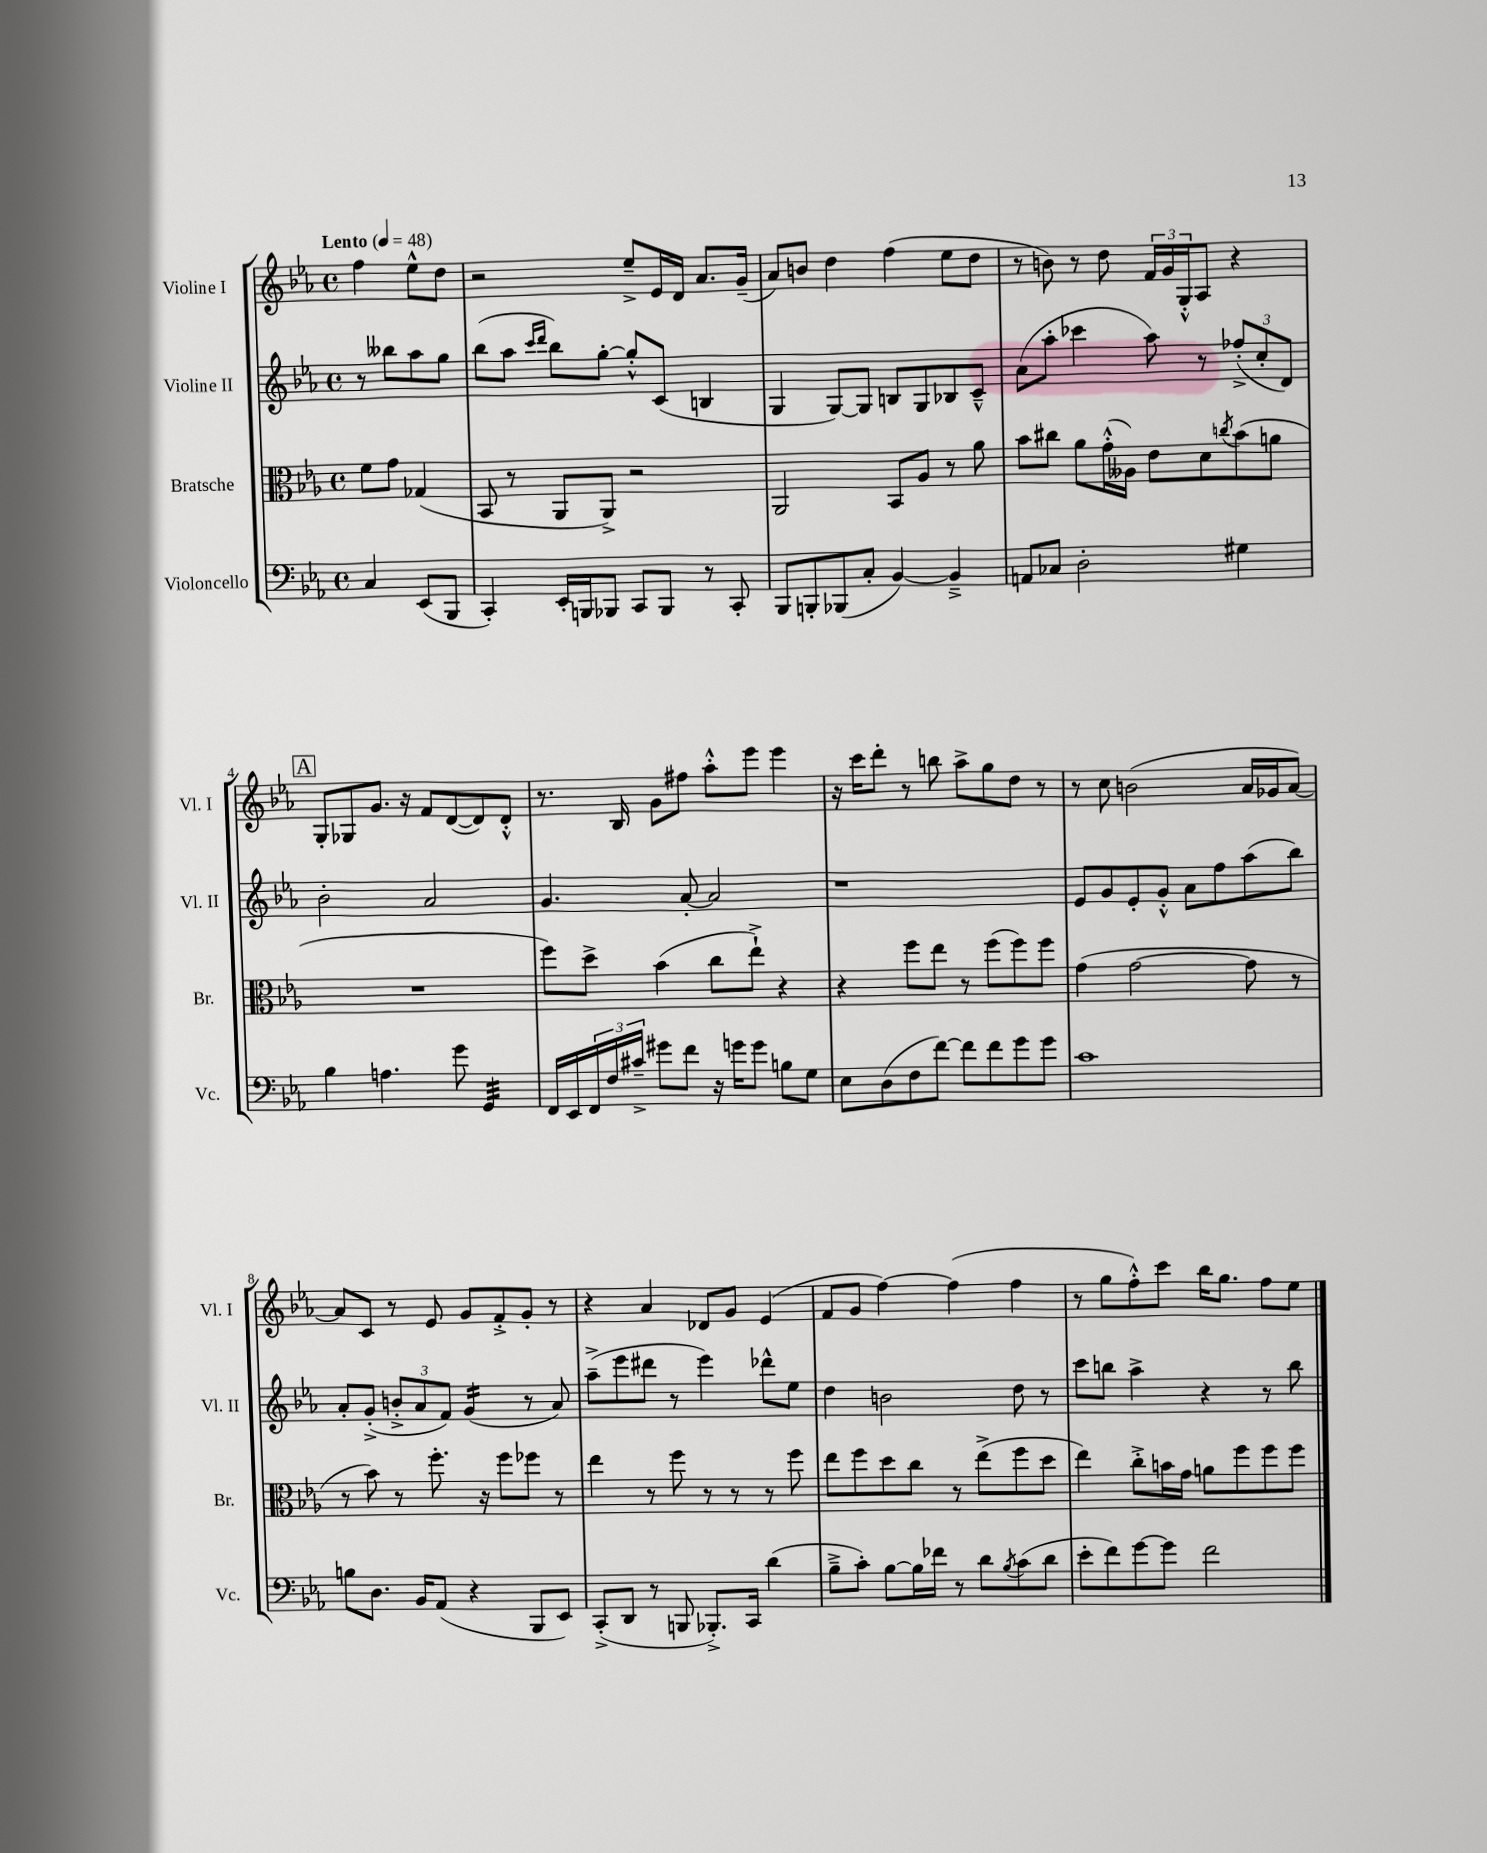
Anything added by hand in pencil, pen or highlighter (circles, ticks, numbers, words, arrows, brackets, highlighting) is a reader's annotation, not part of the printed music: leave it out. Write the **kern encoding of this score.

**kern	**kern	**kern	**kern
*staff4	*staff3	*staff2	*staff1
*clefF4	*clefC3	*clefG2	*clefG2
*k[b-e-a-]	*k[b-e-a-]	*k[b-e-a-]	*k[b-e-a-]
*M4/4	*M4/4	*M4/4	*M4/4
*met(c)	*met(c)	*met(c)	*met(c)
*MM48	*MM48	*MM48	*MM48
4C/	8f\L	8r	4ff\
.	8g\J	8bb--\L	.
(8EE-/L	(4G-/	8aa-\	8ee-^^\L
8BBB-/J	.	8gg\J	8dd\J
=	=	=	=
4CC'/)	8BB-/	(8bb-\L	2r
.	8r	8aa-\J	.
.	.	16qqccc/LL	.
.	.	16qqddd/JJ	.
16EE-'/LL	8AA-/L	8bb-\L)	.
16BBB/J	.	.	.
8BBB-/J	8AA-^/J)	[8gg'\J	.
8CC/L	2r	8gg'^^/]L	8ee-~^/L
8BBB-/J	.	(8c/J	16e-/L
.	.	.	16d/JJ
8r	.	4B/	8.a-/L
8CC'/	.	.	.
.	.	.	(16g~/Jk
=	=	=	=
8BBB-/L	2AA-/	4G/	8a-/L)
8BBB'/	.	.	8b/J
(8BBB-/	.	[8G/L)	4dd\
8C'/J	.	8G/]J	.
[4BB-/)	8BB-/L	8B/L	(4ff\
.	8A-/J	8G/	.
4BB-~^/]	8r	8B-/	8ee-\L
.	8a-\	8c~^^/J	8dd\J
=	=	=	=
8AA/L	8b-\L	(8a-\L	8r
8C-/J	8cc#\J	8aa-'\J	8b\)
2D'\	8a-\L	4ccc-\	8r
.	(16g'^^\L	.	8dd\
.	16A--\JJ)	.	.
.	8e-\L	8aa-\)	24f/LL
.	.	.	24g/
.	.	.	24G'^^/J
.	8d\	8r	8A-/J
.	8qcc/	.	.
4G#\	(8b-\	(12ff-'^/L	4r
.	.	12cc'/	.
.	8a\J	.	.
.	.	12d/J)	.
=	=	=	=
4B-\	1r	2b-'\	8G'/L
.	.	.	8G-/
4.A\	.	.	8.g/J
.	.	.	16r
.	.	2a-/	8f/L
8g\	.	.	([8d/
4GG/	.	.	8d/])
.	.	.	8d'^^/J
=	=	=	=
16FF/LL	8ff\L)	4.g/	8.r
16EE-/	.	.	.
24FF/	8dd^\J	.	.
24F/	.	.	.
.	.	.	16B-/
24c#~^/JJ	.	.	.
8g#\L	(4b-\	.	8g\L
8f\J	.	[8a-'/	8ff#\J
16r	8cc\L	2a-/]	8aa-'^^\L
16g\LK	.	.	.
8g\J	8ee-`^\J)	.	8eee-\J
8B\L	4r	.	4eee-\
8G\J	.	.	.
=	=	=	=
8E-\L	4r	1r	16r
.	.	.	16ccc\LK
(8D\	.	.	8ddd'\J
8F\	8ff\L	.	8r
[8f\J)	8ee-\J	.	8bb\
8f\]L	8r	.	8aa-^\L
8f\	(8ff\L	.	8gg\
8g\	8ff\)	.	8dd\J
8g\J	8ff\J	.	8r
=	=	=	=
1c	(4g\	8e-/L	8r
.	.	8g/	8cc\
.	[2g\	8e-'/	(2b\
.	.	8g'^^/J	.
.	.	8a-\L	.
.	.	8ff\	.
.	8g\]	(8aa-\	16a-/LL
.	.	.	16g-/J
.	8r	8bb-\J)	[8a-/J)
=	=	=	=
8B\L	8r	8a-'/L	8a-/]L
8.D\J	8b-\)	(8g'^/J	8c/J
.	8r	12b'^/L	8r
16BB-/LK	.	.	.
.	.	12a-/	.
(8AA-/J	8.ff'\	.	8e-/
.	.	12f/J)	.
4r	.	(4g/	8g/L
.	16r	.	.
.	8ff\L	.	8f'^/
8BBB-/L	8ff-\J	8r	8g'/J
8EE-/J)	8r	8a-/)	8r
=	=	=	=
(8CC'^/L	4ee-\	(8aa-~^\L	4r
8DD/J	.	8eee-\	.
8r	8r	8ddd#\J	4a-/
8BBB/	8ff\	8r	.
8.BBB-'^/L)	8r	4eee-\)	8d-/L
.	8r	.	8g/J
16CC/Jk	.	.	.
(4d\	8r	8ddd-^^\L	(4e-/
.	8ff\	8ee-\J	.
=	=	=	=
8B-~^\L	8ee-\L	4dd\	8f/L
8c'\J)	8ff\	.	8g/J
[8B-\L	8dd\	2b\	[4ff\)
16B-\]L	8cc\J	.	.
16f-\JJ	.	.	.
8r	8r	.	(4ff\]
8d\L	(8ee-^\L	.	.
8qB-/	.	.	.
(8c\	8ff\	8dd\	4ff\
8d\J	8dd\J	8r	.
=	=	=	=
8e-'\L	4ee-\)	8ccc\L	8r
8f\)	.	8bb\J	8gg\L
[8g\	8cc'^\L	4aa-^\	8ff'^^\)
8g\]J	16b\L	.	8ccc\J
.	16g\JJ	.	.
2f\	8a\L	4r	16bb-\LK
.	.	.	8.gg\J
.	8ff\	.	.
.	8ff\	8r	8ff\L
.	8ff\J	8bb\	8ee-\J
==	==	==	==
*-	*-	*-	*-
